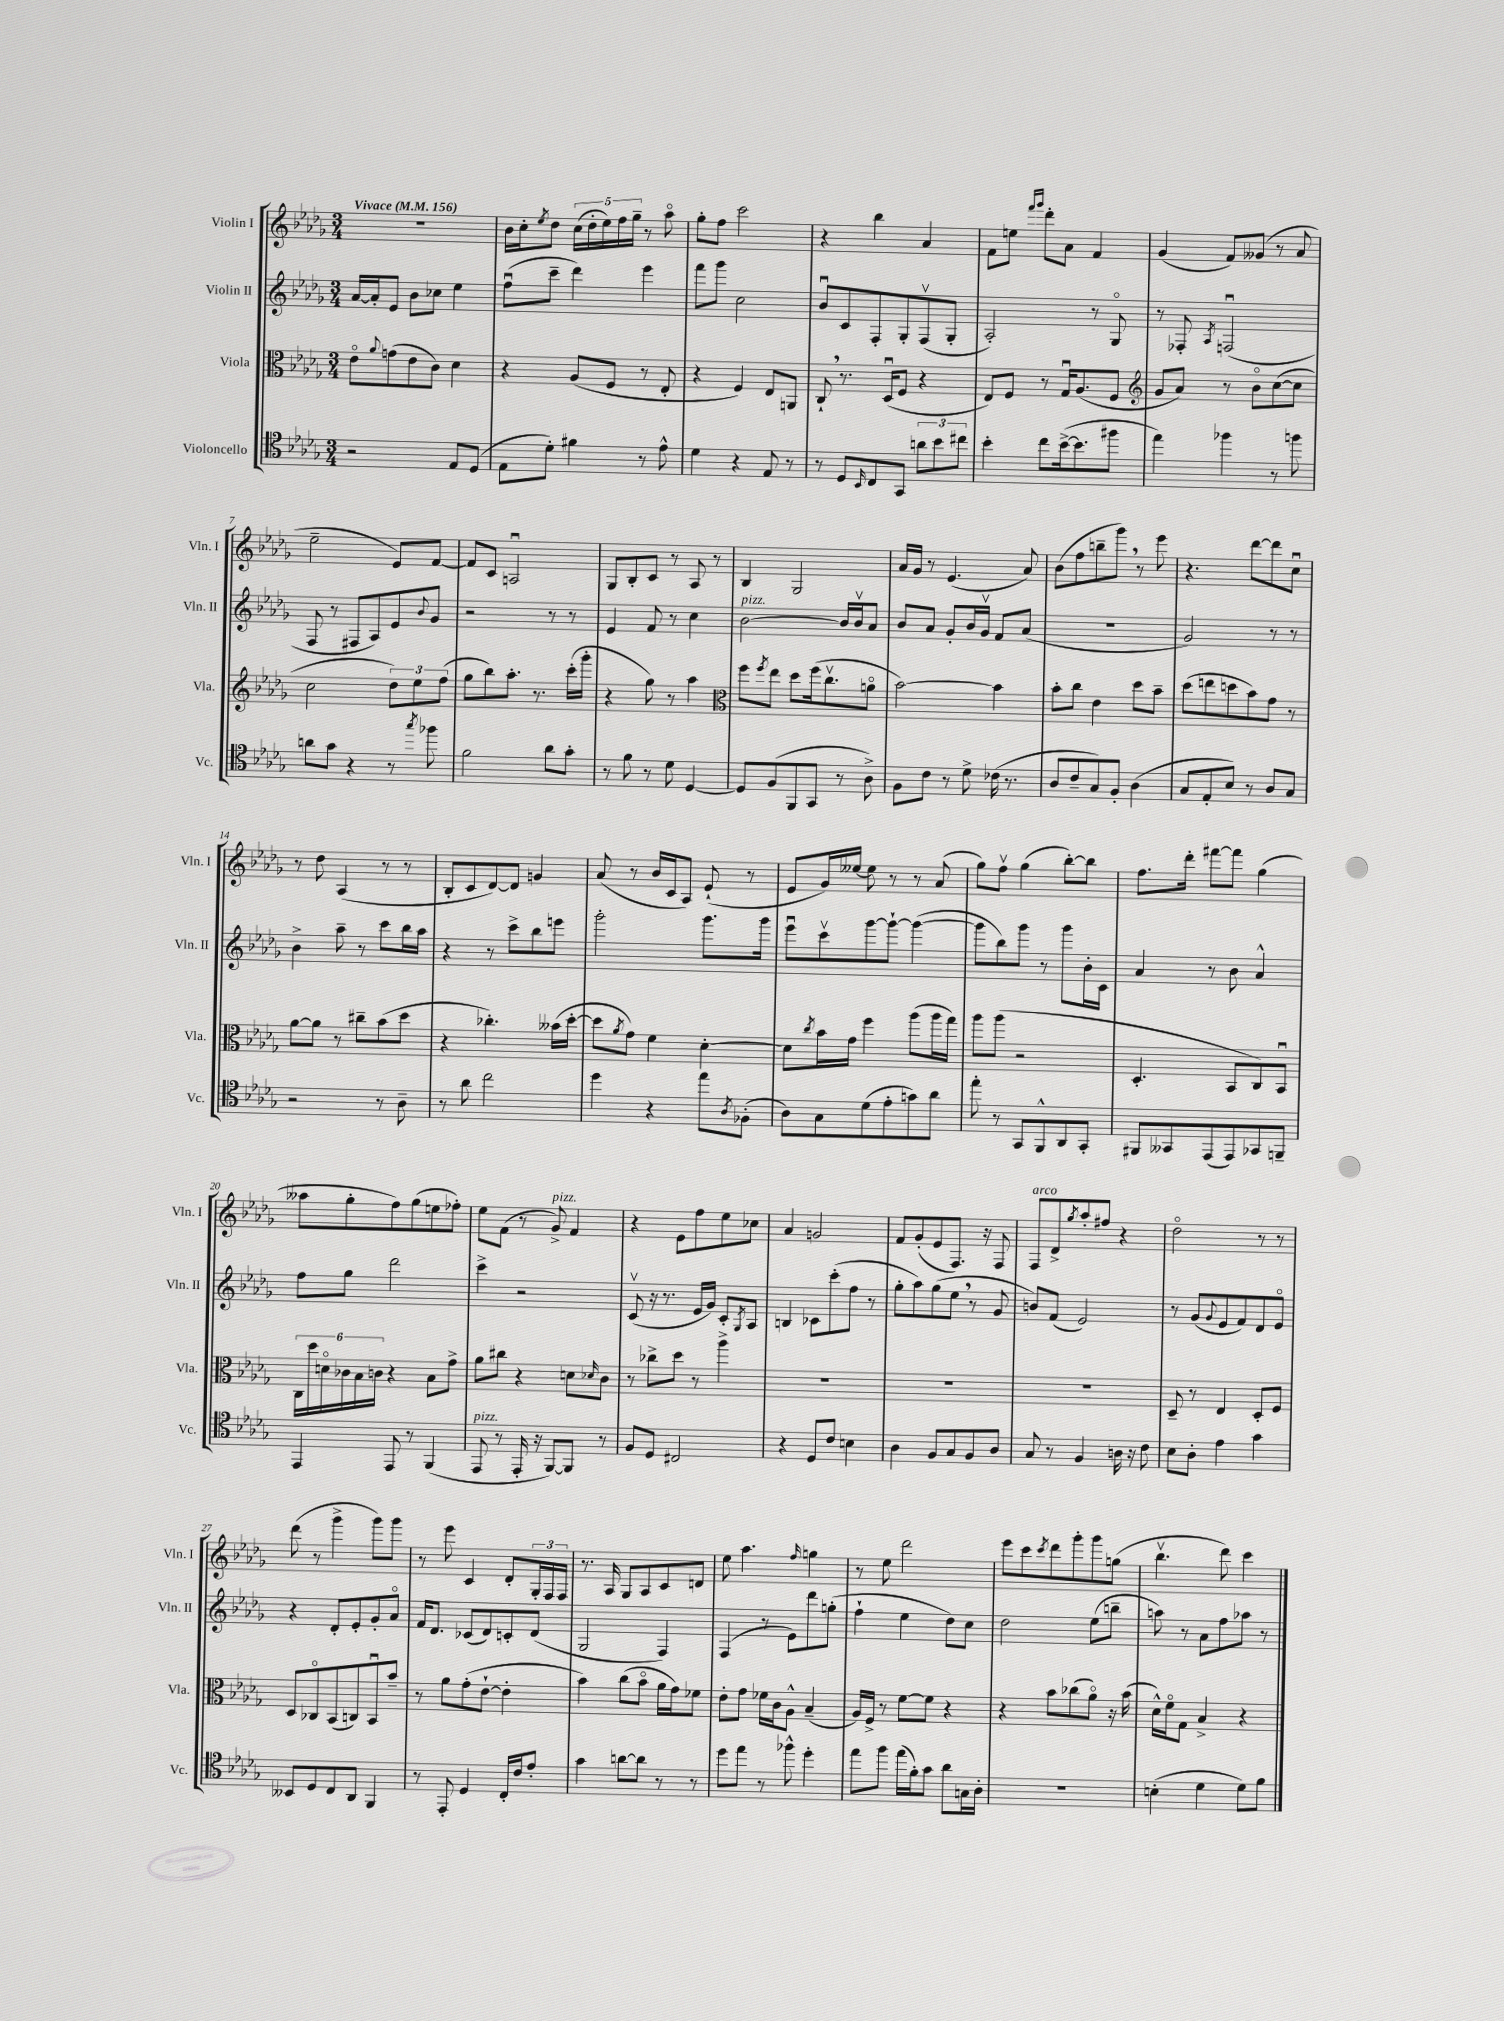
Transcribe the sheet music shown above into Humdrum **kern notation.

**kern	**kern	**kern	**kern
*part4	*part3	*part2	*part1
*staff4	*staff3	*staff2	*staff1
*I"Violoncello	*I"Viola	*I"Violin II	*I"Violin I
*I'Vc.	*I'Vla.	*I'Vln. II	*I'Vln. I
*clefC4	*clefC3	*clefG2	*clefG2
*k[b-e-a-d-g-]	*k[b-e-a-d-g-]	*k[b-e-a-d-g-]	*k[b-e-a-d-g-]
*M3/4	*M3/4	*M3/4	*M3/4
*MM156	*MM156	*MM156	*MM156
=1	=1	=1	=1
!	!	!	!LO:TX:a:B:t=Vivace
2r	8e-\L	[16a-/LL	2.r
.	.	16a-'/J]	.
.	8qqa-/	.	.
.	(8gn\	8e-/J	.
.	8e-\	8b-\L	.
.	8c\J)	8cc-X\J	.
8E-/L	4d-\	4ee-\	.
(8D-/J	.	.	.
=2	=2	=2	=2
8E-\L	4r	(8ffu\L	16b-\LL
.	.	.	16cc'\J
.	.	.	8qee-/
8d-'\J)	.	8ccc~\J	8dd-\J
4f#X\	(8A-/L	4ddd-\)	(20cc\LL
.	.	.	20dd-'\
.	.	.	20ee-\)
.	8F/J	.	.
.	.	.	20ff\
.	.	.	20gg-~\JJ
8r	8r	4eee-\	8r
8e-^^\	8E-'/	.	8aa-\
=3	=3	=3	=3
4d-\	4r	8fff\L	8gg-'\L
.	.	8ggg-\J	8ff\J
4r	4F/)	2cc\	2ccc\
8E-/	8E-/L	.	.
8r	8AAn/J	.	.
=4	=4	=4	=4
8r	8C`,/	8b-u/L	4r
8D-/L	8.r	8c/	.
16qqBB-/	.	.	.
8C/	.	8F'/	4bb-\
.	(16D-u/KL	.	.
8GG-/J	8F/J	8G-'/	.
12an\L	4r	(8Fv/	4a-/
12b-\	.	.	.
.	.	8G-'/J	.
12cc#X\J	.	.	.
=5	=5	=5	=5
4b-'\	8E-/L)	2A-'/)	8f\L
.	8F/J	.	8een\J
.	.	.	16qqfff/LL
.	.	.	16qqggg-/JJ
8cc\L	8r	.	8ddd-'\L
([16b-^\k	16G-u/KL	.	8a-\J
8.b-\]	(8.A-/	.	.
.	.	8r	4f/
8ff#X\J	8F/J	8G-/	.
=6	=6	=6	=6
*	*clefG2	*	*
4ee-\)	8g-/L	8r	(4g-/
.	8a-/J)	8F-X'/	.
.	.	8qA-/	.
4ff-X\	8r	(2Fnu/	8f/L)
.	8b-\L	.	(8g--X/J
8r	([8cc\	.	8r
8ffn\	8cc\J]	.	8a-/
!!LO:LB:g=z
=7	=7	=7	=7
8an\L	2cc\	8F/	2ee-~\
8g-\J	.	8r	.
4r	.	8F#X/L	.
.	.	8A-/)	.
8r	12dd-\L)	8e-/	8e-/L)
.	12ee-\	.	.
8qgg-/	.	8qqb-/	.
8ff-X\	.	8g-/J	[8f/J
.	(12ff\J	.	.
=8	=8	=8	=8
2f\	8gg-\L	2r	8f/L]
.	8bb-\)	.	8c/J
.	8.aa-'\J	.	2Anu/
.	8.r	.	.
8a-\L	.	8r	.
8g-'\J	(16ccc'\LL	8r	.
.	16ggg-'\JJ	.	.
=9	=9	=9	=9
8r	4r	4e-/	8G-/L
8f\	.	.	8B-'/
8r	8gg-\)	8f/	8c/J
8d-\	8r	8r	8r
[4D-/	4aa-\	4cc\	8A-/
.	.	.	8r
=10	=10	=10	=10
*	*clefC3	*	*
!	!	!LO:TX:a:i:t=pizz.	!
8D-/L]	8ff\L	[2b-\	4B-/
.	8qff/	.	.
(8F/	8ee-\J	.	.
8FF/	8dd-\L	.	2G-/
8GG-/J	(16ff\k	.	.
.	8.ccv\	.	.
8r	.	16b-/LL]	.
.	.	16b-v/J	.
8A-^\)	8an\J	8a-/J	.
=11	=11	=11	=11
8F\L	[2b-\)	8b-/L	16a-/LL
.	.	.	16g-/JJ
8c\J	.	8a-/J	8r
8r	.	8g-'/L	(4.e-/
8d-^\	.	16b-/L	.
.	.	16g-v/JJ	.
(16c-X\	4b-\]	8f/L	.
8.r	.	.	.
.	.	(8a-/J	8a-/)
=12	=12	=12	=12
8A-/L	8b-'\L	2.r	(8b-\L
8c~/	8cc\J	.	8ff\
8G-/)	4e-\	.	8bbn~\
8F'/J	.	.	8ggg-,\J)
(4A-\	8dd-\L	.	8r
.	8b-~\J	.	8eee-\
=13	=13	=13	=13
8G-/L	(8dd-\L	2g-/)	4.r
8E-'/	8een\	.	.
8B-/J)	8ddn\	.	.
8r	8b-\)	.	[8ddd-\L
8A-/L	8g-\J	8r	8ddd-\]
8G-/J	8r	8r	8ccu\J
!!LO:LB:g=z
=14	=14	=14	=14
2r	[8a-\L	4b-^\	8r
.	8a-\J]	.	8dd-\
.	8r	8aa-~\	(4A-/
.	8cc#X~\L	8r	.
8r	(8b-\	8ccc\L	8r
8A-~\	8dd-\J	16bb-\L	8r
.	.	16aa-\JJ	.
=15	=15	=15	=15
8r	4r	4r	8B-'/L
8a-\	.	.	8c/
2cc\	4.cc-X'\)	8r	[8d-/)
.	.	8ccc^\L	8d-/J]
.	.	8bb-\	4gn/
.	(16b--X\LL	8eeen\J	.
.	[16dd-'\JJ	.	.
=16	=16	=16	=16
4dd-\	8dd-\L]	2ggg-'\	(8a-/
.	8qa-/	.	.
.	8g-\J)	.	8r
4r	4f\	.	16b-/LL
.	.	.	16c/J
.	.	.	8A-/J)
8ee-\L	[4d-'\	8.ggg-\L	(8e-`/
8qA-/	.	.	.
(8F-X'\J	.	.	8r
.	.	16ggg-\Jk	.
=17	=17	=17	=17
8A-\L)	8d-\L]	8eee-u\L	8e-/L
.	8qcc/	.	.
8G-\	16b-\L	8cccv\	16g-/L)
.	16g-\JJ	.	[16ee--X/JJ
(8d-\	4ff\	[8ggg-\	8ee--\]
8e-'\	.	8ggg-`\J_	8r
8gn\)	(8aa-\L	(4ggg-\_	8r
8a-\J	16aa-\L	.	(8a-/
.	16gg-\JJ)	.	.
=18	=18	=18	=18
8ee-'\	8aa-\L	8ggg-\L]	8gg-\L)
8r	(8aa-\J	8bb-\)	8ffv\J
8GG-/L	2r	8ggg-\J	(4gg-\
8FF^^/	.	8r	.
8AA-/	.	8ggg-\L	[8bb-'\L)
8GG-'/J	.	16b-'\L	8bb-\J]
.	.	16c\JJ	.
=19	=19	=19	=19
8FF#X/L	4.D-'/	4a-/	8.ff\L
8GG--X/	.	.	.
.	.	.	16ddd-'\Jk
(8EE-/	.	8r	[8fff#X\L
8EE-/)	8BB-/L	8b-\	8fff#\J]
8GG-X/	8C/)	4a-^^/	(4gg-\
8FFn~/J	8BB-u/J	.	.
!!LO:LB:g=z
=20	=20	=20	=20
4EE-/	24C\LL	8ff\L	8aa--X\L
.	24dd-\	.	.
.	24dn\	.	.
.	24c-X\	8gg-\J	8gg-'\
.	24B-\	.	.
.	24cn\JJ	.	.
8EE-/	4r	2ddd-\	8ff\)
8r	.	.	(8gg-\
(4FF/	8B-\L	.	8een\
.	8g-^\J	.	8ff-X'\J)
=21	=21	=21	=21
!LO:TX:a:i:t=pizz.	!	!	!
8EE-/	8a-\L	4ccc^\	8ee-\L
8r	8cc#X\J	.	(8f\J
16EE-'/	4r	2r	8r
16r	.	.	.
!	!	!	!LO:TX:a:i:t=pizz.
[8FF/L)	.	.	8g-^/)
8FF/J]	8dn\L	.	4f/
.	16qqd-X/	.	.
8r	8c\J	.	.
=22	=22	=22	=22
8F/L	8r	(8cv/	4r
8D-/J	8cc-X^\L	16r	.
.	.	8.r	.
2C#X/	8dd-\J	.	8e-\L
.	8r	16e-/LL	8ff\
.	.	16g-/JJ)	.
.	4aa-^\	8c'/L	8ee-\
.	.	8qG-/	.
.	.	8A-/J	8cc-X\J
=23	=23	=23	=23
4r	2.r	4Bn/	4a-/
8D-/L	.	8c-X\L	2gn/
8c/J	.	(8ccc'\	.
4Bn\	.	8ff\J	.
.	.	8r	.
=24	=24	=24	=24
4A-\	2.r	8gg-'\L	8f/L
.	.	8aa-\)	(8g-'/
8F/L	.	(8gg-\	8e-/
8G-/	.	8ee-,\J	8.F/J)
8F/	.	8r	.
.	.	.	16r
8A-/J	.	8g-/	8F/
=25	=25	=25	=25
!	!	!	!LO:TX:a:i:t=arco
8G-/	2.r	8bn/L)	8F/L
8r	.	(8f/J	8d-^/
.	.	.	8qgg-/
4F/	.	2e-/)	8aa-'/
.	.	.	8ff#X/J
16An\	.	.	4r
16r	.	.	.
8c\	.	.	.
=26	=26	=26	=26
8B-\L	8D-~/	8r	2dd-\
8A-'\J	8r	(8g-/L	.
.	.	8qqg-/	.
4e-\	4E-/	8e-/	.
.	.	8f/)	.
4g-\	8D-'/L	8d-/	8r
.	8F/J	8e-/J	8r
!!LO:LB:g=z
=27	=27	=27	=27
8BB--X/L	8D-/L	4r	(8ddd-\
8D-/	8C-X/	.	8r
8C/	(8BB-/	8d-'/L	4ggg-^\
8AA-/J	8Cn/)	8e-'/	.
4FF/	8BB-u/	8g-'/	8ggg-\L)
.	8b-~/J	8a-/J	8ggg-\J
=28	=28	=28	=28
8r	8r	16f/KL	8r
.	.	8.d-/J	.
8EE-'/	8a-\L	.	8eee-\
4D-/	(8g-'\	(8c-X/L	4c/
.	[8e-`\J	8d-/)	.
16C'/LL	4e-'\]	8cn'/	8d-'/L
16c/J	.	.	.
8e-'/J	.	(8d-/J	24G-'/L
.	.	.	24F/
.	.	.	24F/JJ
=29	=29	=29	=29
4g-\	4b-\)	2G-/	8.r
.	.	.	16A-/
[8an\L	(8cc\L	.	8G-/L
8a\J]	8b-\J	.	8A-/
8r	16a-\LL	4F/)	8c/
.	16g-\J)	.	.
8r	8f-X\J	.	8dn/J
=30	=30	=30	=30
8dd-\L	8e-'\L	(4F/	8ee-\
8ee-\J	8g-\J	.	4.aa-\
8r	16f-X\LL	8r	.
.	16c\J	.	.
8ff-X^^\	8A-^^\J	8e-\L)	.
.	.	.	16qqff/
4dd-'\	(4B-~/	8ddd-\	4ggn\
.	.	(8ggn'\J	.
=31	=31	=31	=31
8ee-\L	16A-/LL)	4ff`\	8r
.	16F^/JJ	.	.
8ff\J	8r	.	8ee-\
(16ee-\LL	[8f\L	4ee-\	2ddd-\
16f'\J)	.	.	.
8g-\J	8f\J]	.	.
8a-\L	4r	8dd-\L)	.
16Gn\L	.	8cc\J	.
16A-'\JJ	.	.	.
=32	=32	=32	=32
2.r	4r	2dd-\	8eee-\L
.	.	.	8ccc\
.	.	.	8qccc/
.	8b-\L	.	8ddd-\
.	(8cc-X\	.	8ggg-'\
.	8a-\J)	(8ee-\L	8ggg-\
.	16r	8bbn~\J	(8ggn\J
.	(16b-\	.	.
=33	=33	=33	=33
(4Bn'\	16d-^^\LL)	8aan\)	4.bb-v\
.	16f\J	.	.
.	8G-\J	8r	.
4d-\	4B-^/	8a-\L	.
.	.	8ff\	8ddd-\)
8d-\L)	4r	8aa-X\J	4ccc\
8f\J	.	8r	.
==	==	==	==
*-	*-	*-	*-
